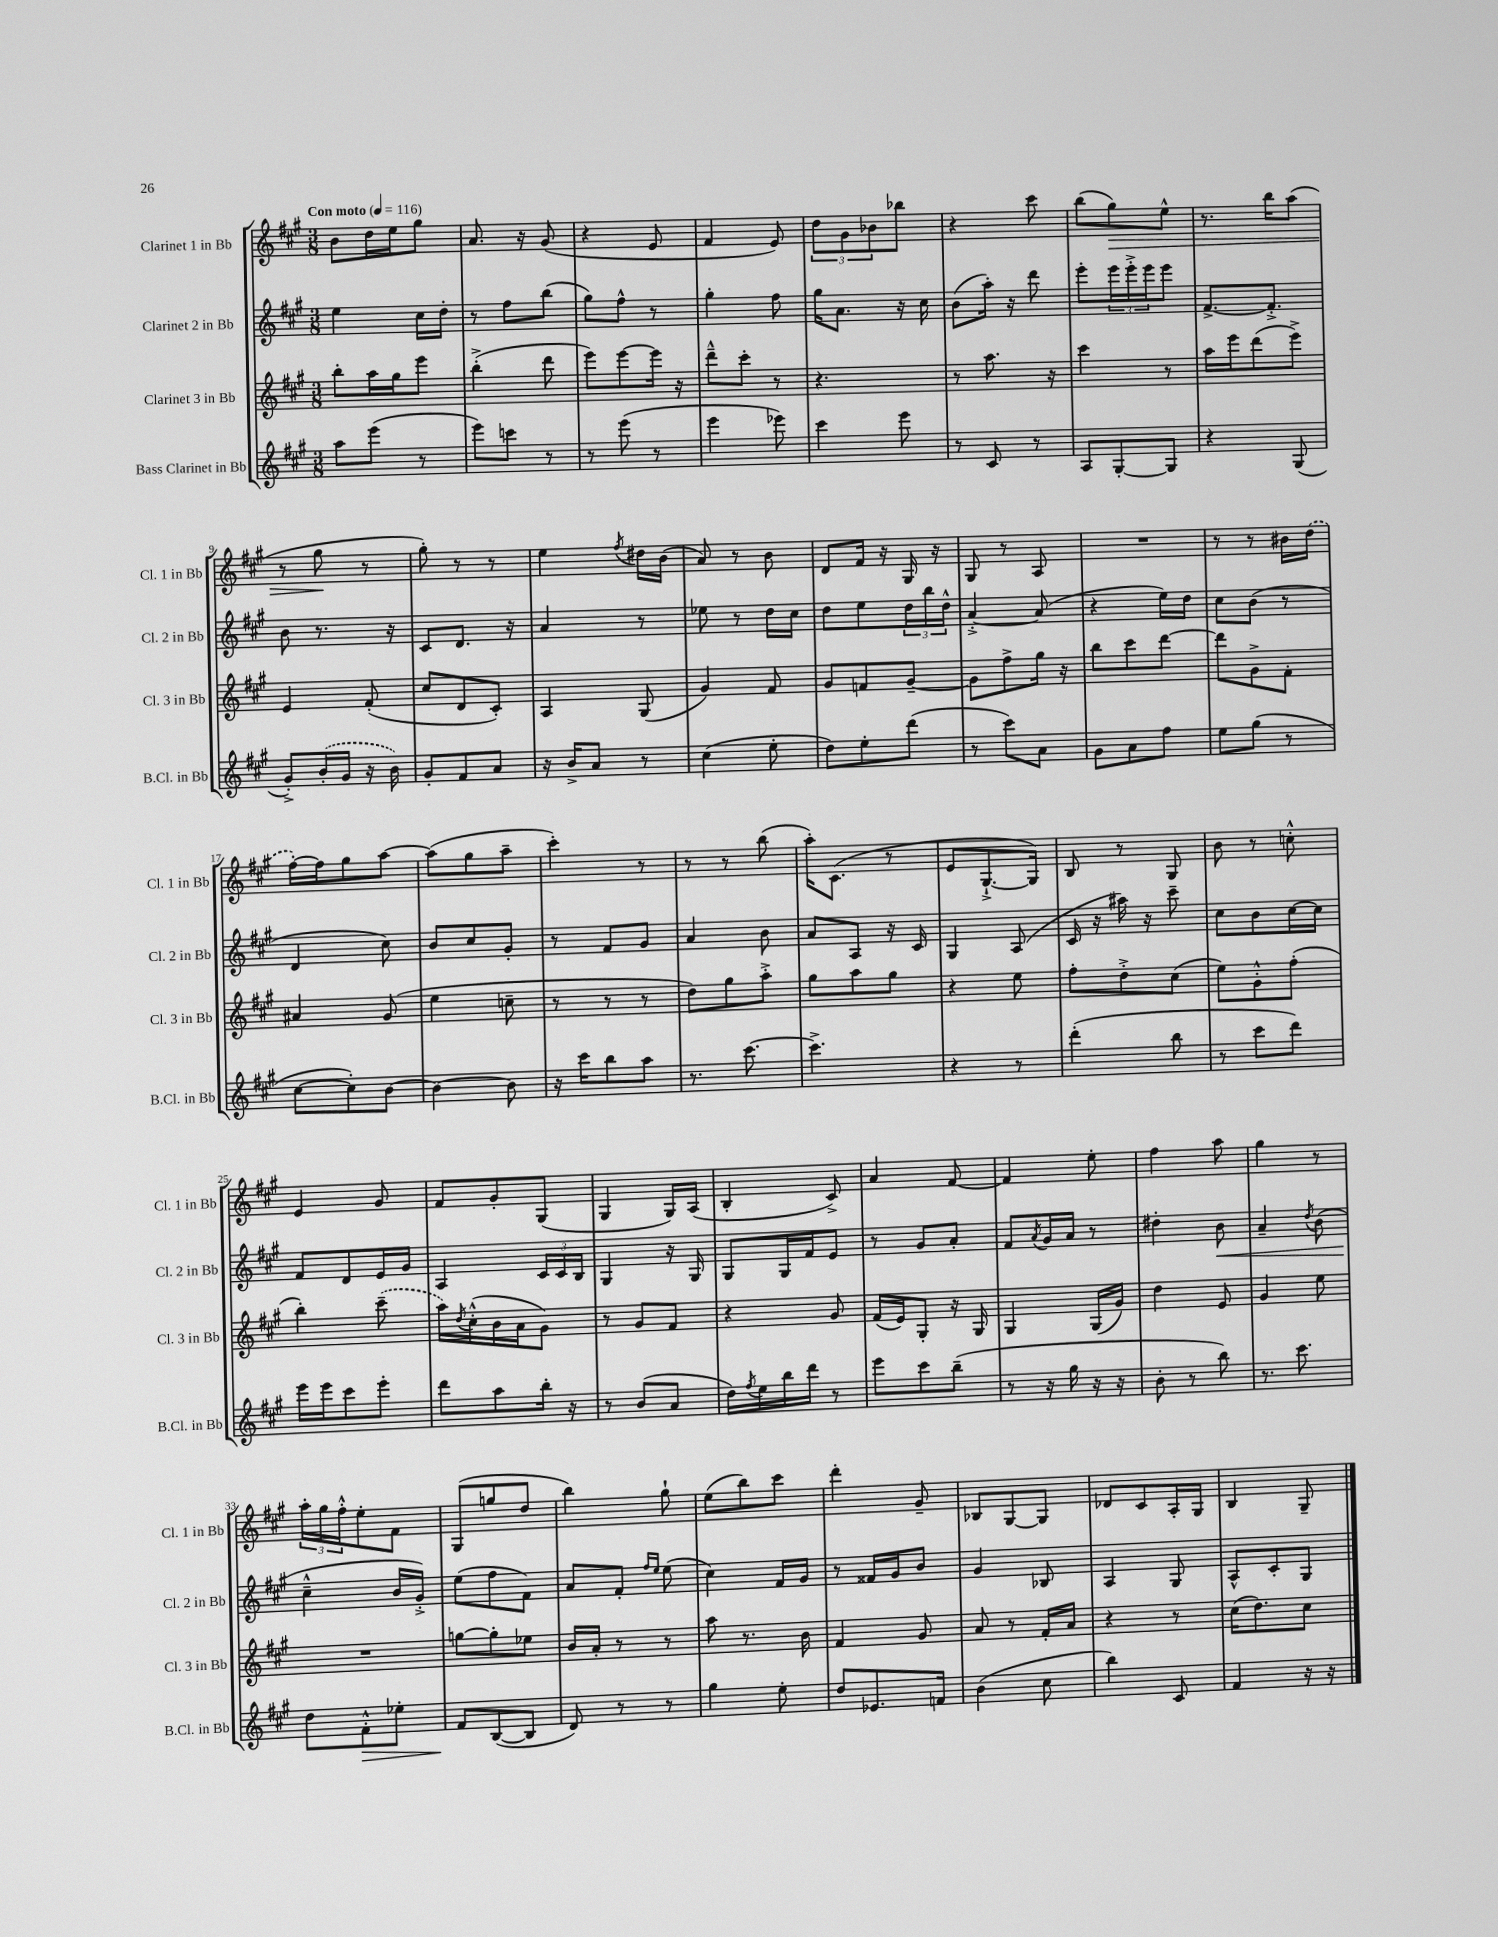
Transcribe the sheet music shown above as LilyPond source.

<<
\new StaffGroup <<
\new Staff = "s0" \with { instrumentName = "Clarinet 1 in Bb" shortInstrumentName = "Cl. 1 in Bb" } {
    \clef treble \key a \major \numericTimeSignature \time 3/8 \tempo "Con moto" 4 = 116
    b'8 d''16 e''16 gis''8 |
    a'8. r16 gis'8( |
    r4 e'8 |
    fis'4 e'8) |
    \tuplet 3/2 { d''8 gis'8 bes'8 } bes''8 |
    r4 cis'''8 |
    b''8( gis''8\>) e''8-^ |
    r8. b''16 a''8( |
    r8 gis''8\! r8 |
    gis''8-.) r8 r8 |
    e''4 \acciaccatura { fis''8 } dis''16 b'16( |
    a'8) r8 b'8 |
    d'8 fis'16 r16 gis16 r16 |
    gis8 r8 a8 |
    R4. |
    r8 r8 bis'16 \once \slurDashed d''16( |
    fis''16~-.) fis''16 gis''8 a''8~ |
    a''8( gis''8 a''8-- |
    cis'''4-.) r8 |
    r8 r8 b''8( |
    a''16-.) cis'8.( r8 |
    e'8 gis8.~-!-> gis16) |
    b8 r8 gis8 |
    b'8 r8 c''8-.-^ |
    e'4 gis'8 |
    fis'8 gis'8-. gis8( |
    gis4 gis16) a16( |
    b4-. cis'8->) |
    a'4 fis'8~ |
    fis'4 e''8-. |
    fis''4 a''8 |
    gis''4 r8 |
    \tuplet 3/2 { a''16-. gis''16 fis''16-.-^ } e''8-. fis'8 |
    gis8( g''8 d''8 |
    b''4) gis''8-! |
    e''8( b''8) cis'''8 |
    d'''4-. gis'8-- |
    bes8 gis8~ gis8 |
    des'8 cis'8 a16-. gis16 |
    b4 gis8-- \bar "|." |
}
\new Staff = "s1" \with { instrumentName = "Clarinet 2 in Bb" shortInstrumentName = "Cl. 2 in Bb" } {
    \clef treble \key a \major \numericTimeSignature \time 3/8
    e''4 cis''16 d''16-. |
    r8 fis''8 b''8( |
    gis''8) fis''8-^ r8 |
    gis''4-. fis''8 |
    gis''16 a'8. r16 cis''16 |
    b'8( a''16-.) r16 d'''8 |
    e'''8-. \tuplet 3/2 { e'''16 e'''16-.-> e'''16 } e'''8 |
    fis'8.~-> fis'8.-.-> |
    b'8 r8. r16 |
    cis'8 d'8. r16 |
    a'4 r8 |
    ees''8 r8 d''16 cis''16 |
    d''8 e''8 \tuplet 3/2 { d''16 b''16 d''16-^ } |
    a'4~-.-> a'8( |
    r4 e''16) d''16 |
    cis''8 b'8( r8 |
    d'4 cis''8) |
    b'8 cis''8 gis'8-. |
    r8 fis'8 gis'8 |
    a'4 b'8 |
    a'8 a8 r16 cis'16 |
    gis4 a8( |
    cis'16 r16 ais''16) r16 cis'''8-- |
    cis''8 b'8 cis''16~ cis''16 |
    fis'8 d'8 e'16 gis'16 |
    a4 \tuplet 3/2 { cis'16 cis'16 b16 } |
    gis4 r16 gis16 |
    gis8 gis16 fis'16 e'8 |
    r8 gis'8 a'8-. |
    fis'8 \acciaccatura { a'8 } gis'16 a'16 r8 |
    dis''4-. b'8\< |
    a'4-- \acciaccatura { d''8 } b'8( |
    cis''4---^\! b'16 gis'16-.->) |
    e''8( fis''8 fis'8) |
    a'8 fis'8-. \grace { fis''16 e''16 } e''8( |
    cis''4) fis'16 gis'16 |
    r8 fisis'16 gis'16 b'8 |
    gis'4 bes8 |
    a4 gis8 |
    a8-^ cis'8-. gis8 \bar "|." |
}
\new Staff = "s2" \with { instrumentName = "Clarinet 3 in Bb" shortInstrumentName = "Cl. 3 in Bb" } {
    \clef treble \key a \major \numericTimeSignature \time 3/8
    b''8-. a''16 gis''16 e'''8 |
    b''4-.->( d'''8 |
    e'''8) e'''8~ e'''16 r16 |
    d'''8---^ cis'''8-. r8 |
    r4. |
    r8 a''8. r16 |
    cis'''4 r8 |
    a''16 e'''16 d'''8( e'''8->) |
    e'4 fis'8-.( |
    cis''8 d'8 cis'8-.) |
    a4 gis8( |
    gis'4) fis'8 |
    gis'8 f'8 gis'8~-- |
    gis'8 fis''8-> gis''16 r16 |
    b''8 cis'''8 d'''8~ |
    d'''8 gis'8-> fis'8-. |
    ais'4 gis'8( |
    e''4 c''8-- |
    r8 r8 r8 |
    d''8) gis''8 a''8-.-> |
    gis''8 a''8 gis''8 |
    r4 e''8 |
    fis''8-. d''8-.-> cis''8( |
    e''8) gis'8-.-^ fis''8-.( |
    b''4-.) \once \slurDashed cis'''8--( |
    a''16) \acciaccatura { d''8 } cis''16-.-^( b'16 a'16 gis'8) |
    r8 gis'8 fis'8 |
    r4 gis'8 |
    fis'16( e'16) gis8-. r16 gis16 |
    gis4 gis16( gis'16) |
    d''4 e'8 |
    gis'4 e''8 |
    R4. |
    g''8~ g''8-. ees''8 |
    b'16 a'16-. r8 r8 |
    a''8 r8. b'16 |
    fis'4 gis'8 |
    a'8 r8 fis'16-. a'16 |
    r4 r8 |
    cis''16( d''8.) cis''8 \bar "|." |
}
\new Staff = "s3" \with { instrumentName = "Bass Clarinet in Bb" shortInstrumentName = "B.Cl. in Bb" } {
    \clef treble \key a \major \numericTimeSignature \time 3/8
    a''8 e'''8( r8 |
    e'''8) c'''8 r8 |
    r8 e'''8( r8 |
    e'''4 ees'''8) |
    cis'''4 e'''8 |
    r8 cis'8 r8 |
    a8 gis8~-. gis8 |
    r4 gis8( |
    gis'8-.->) \once \slurDashed b'16-.( gis'16 r16 b'16) |
    gis'8-. fis'8 a'8 |
    r16 b'16-> a'8 r8 |
    cis''4( e''8-. |
    d''8) e''8-. d'''8( |
    r8 cis'''8) a'8 |
    gis'8 a'8 fis''8 |
    e''8 gis''8( r8 |
    cis''8~ cis''8-.) b'8~ |
    b'4~ b'8 |
    r16 cis'''16 b''8 a''8 |
    r8. cis'''8.~ |
    cis'''4.-> |
    r4 r8 |
    d'''4-.( b''8 |
    r8 cis'''8 d'''8) |
    e'''16 e'''16 cis'''8 e'''8-. |
    d'''8 a''8 b''16-. r16 |
    r8 b'8( a'8 |
    d''16) \acciaccatura { fis''8 } e''16 b''16 d'''16 r8 |
    e'''8 cis'''8 b''8--( |
    r8 r16 gis''16 r16 r16 |
    b'8-. r8 b''8) |
    r8. cis'''8. |
    d''8 fis'8-.-^\> ees''8-. |
    fis'8\! b8~( b8 |
    d'8) r8 r8 |
    gis''4 e''8-. |
    d''8 ees'8. f'16 |
    b'4( cis''8 |
    b''4) cis'8 |
    fis'4 r16 r16 \bar "|." |
}
>>
>>
